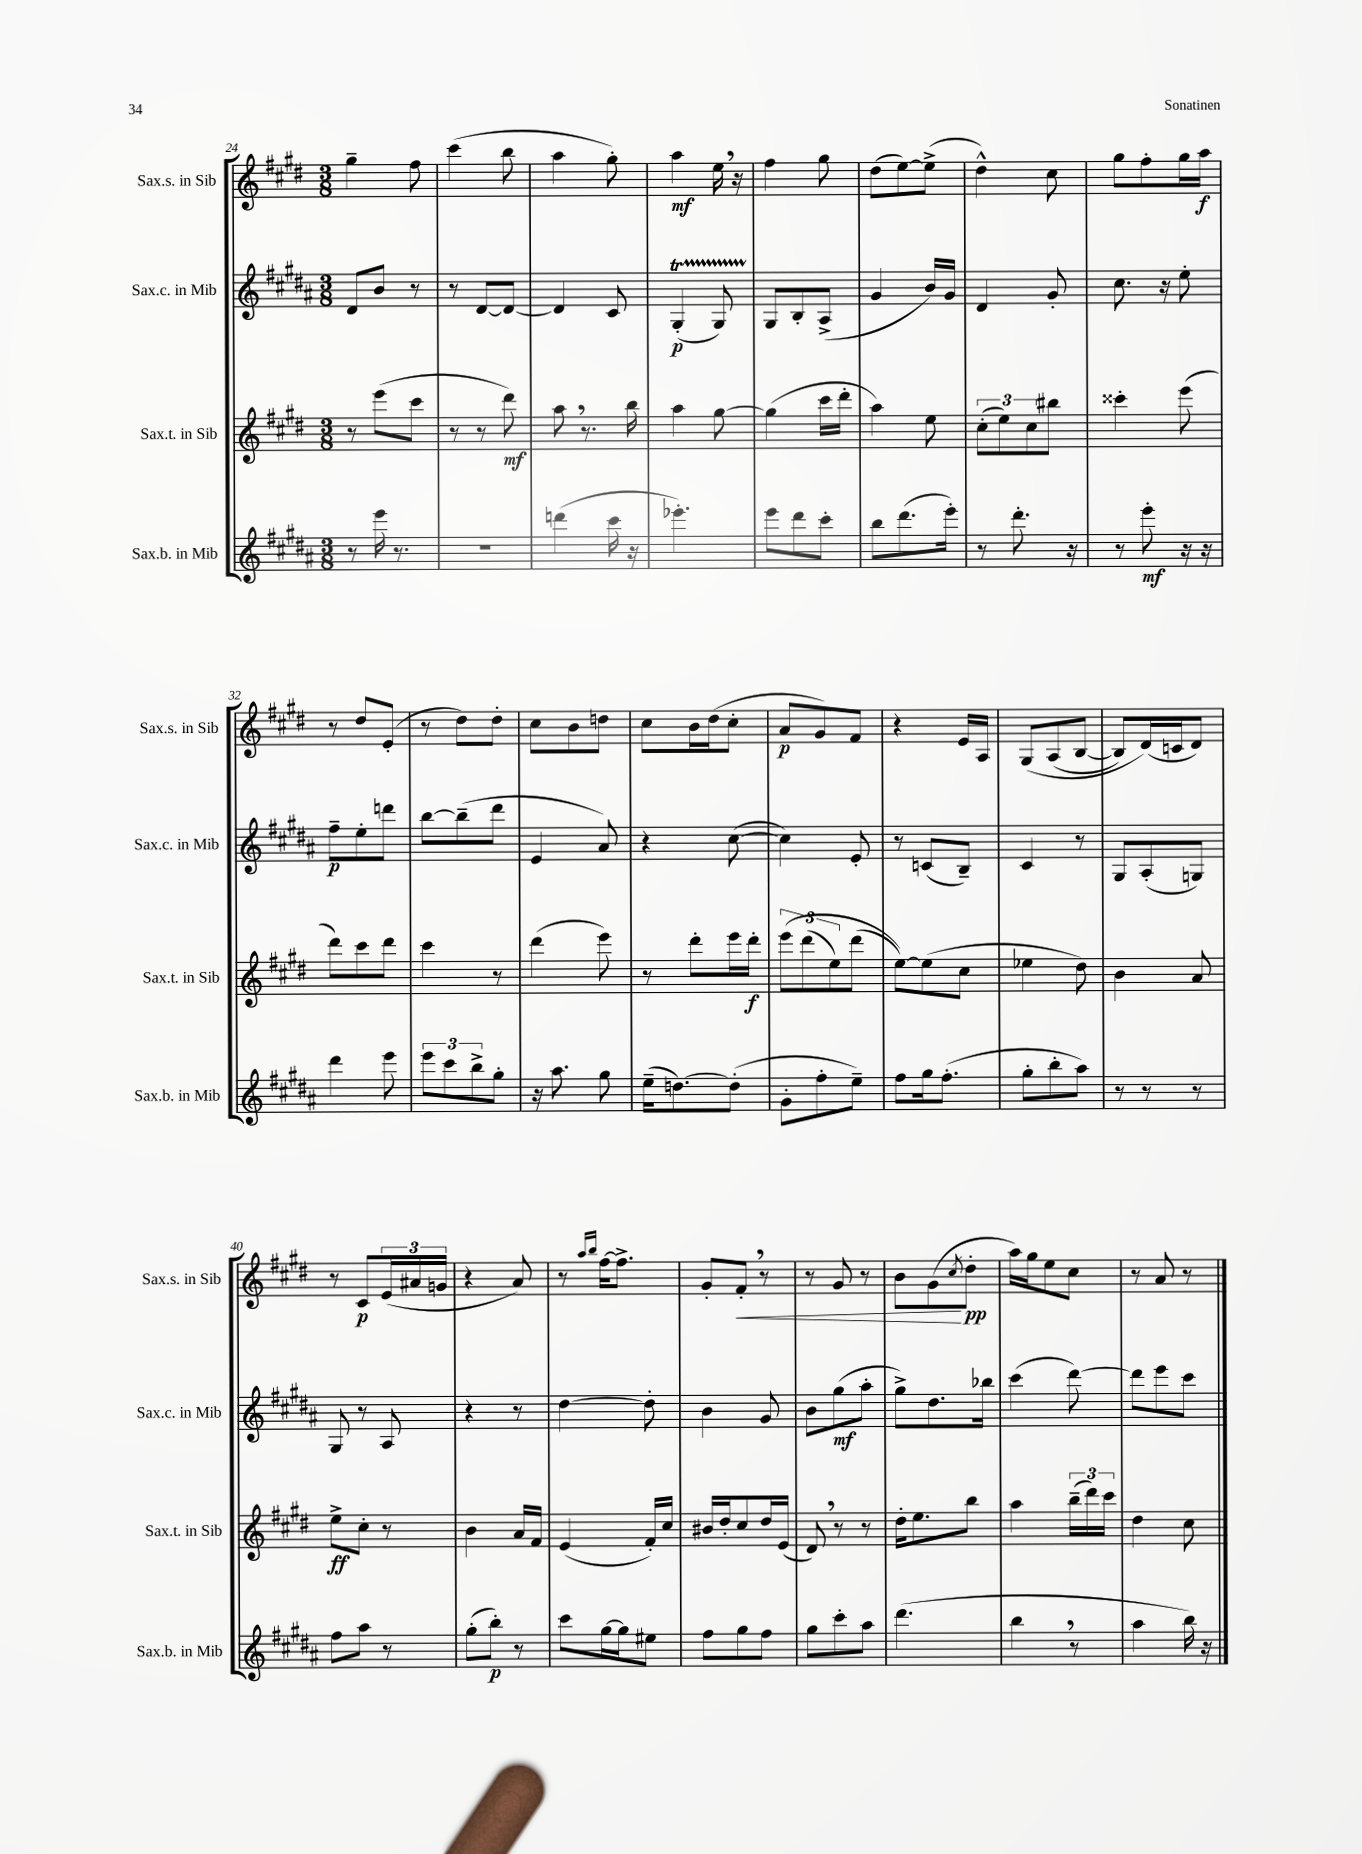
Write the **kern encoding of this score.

**kern	**kern	**kern	**kern
*staff4	*staff3	*staff2	*staff1
*clefG2	*clefG2	*clefG2	*clefG2
*k[f#c#g#d#a#]	*k[f#c#g#d#]	*k[f#c#g#d#a#]	*k[f#c#g#d#]
*M3/8	*M3/8	*M3/8	*M3/8
8r	8r	8d#	4gg#~
16eee	(8eee	8b	.
8.r	.	.	.
.	8ccc#	8r	8ff#
=	=	=	=
4.r	8r	8r	(4ccc#
.	8r	[8d#	.
.	8ddd#)	8d#_	8bb
=	=	=	=
(4ddd	8aa	4d#]	4aa
.	8.r	.	.
16ccc#	.	8c#	8gg#')
16r	16bb	.	.
=	=	=	=
4.eee-')	4aa	(4G#'	4aa
.	[8gg#	8G#)	16ee
.	.	.	16r
=	=	=	=
8eee	(4gg#]	8G#	4ff#
8ddd#	.	8B'	.
8ccc#'	16ccc#	(8A#^	8gg#
.	16ddd#'	.	.
=	=	=	=
8bb	4aa)	4g#	(8dd#
(8.ddd#	.	.	[8ee)
.	8ee	16b)	(8ee^]
16eee')	.	16g#	.
=	=	=	=
8r	(12cc#'	4d#	4dd#^^)
.	12ee)	.	.
8.ddd#'	.	.	.
.	12cc#	.	.
.	8bb#	8g#'	8cc#
16r	.	.	.
=	=	=	=
8r	4ccc##'	8.cc#	8gg#
8eee'	.	.	8ff#'
.	.	16r	.
16r	(8eee	8ee'	16gg#
16r	.	.	16aa
=	=	=	=
4ddd#	8ddd#)	8ff#~	8r
.	8ccc#	8ee'	8dd#
8eee	8ddd#	8ddd	(8e'
=	=	=	=
12eee	4ccc#	[8bb	8r
12ccc#	.	.	.
.	.	(8bb~]	8dd#)
12bb^	.	.	.
8gg#'	8r	8ddd#	8dd#'
=	=	=	=
16r	(4ddd#	4e	8cc#
8.aa#	.	.	.
.	.	.	8b
8gg#	8eee)	8a#)	8dd
=	=	=	=
(16ee~	8r	4r	8cc#
[8.dd)	.	.	.
.	8ddd#'	.	16b
.	.	.	(16dd#
(8dd']	16eee	([8cc#	8cc#'
.	16ddd#'	.	.
=	=	=	=
8g#'	&(12eee	4cc#])	8a
.	(12ddd#	.	.
8ff#'	.	.	8g#)
.	12ee)	.	.
8ee~)	(8ddd#	8e'	8f#
=	=	=	=
8ff#	[8ee)&)	8r	4r
16gg#	(8ee]	(8c	.
(8.ff#'	.	.	.
.	8cc#	8B~)	16e
.	.	.	16A
=	=	=	=
8gg#'	4ee-	4c#	&(8G#
8bb'	.	.	(8A
8aa#)	8dd#)	8r	[8B
=	=	=	=
8r	4b	8G#	8B])
8r	.	(8A#'	(16d#&)
.	.	.	16c
8r	8a	8G)	8d#)
=	=	=	=
8ff#	8ee^	8G#	8r
8aa#	8cc#'	8r	8c#
8r	8r	8A#	(24e
.	.	.	24a#
.	.	.	24g
=	=	=	=
(8gg#'	4b	4r	4r
8bb')	.	.	.
8r	16a	8r	8a)
.	16f#	.	.
=	=	=	=
8ccc#	(4e	[4dd#	8r
.	.	.	16qqaa
.	.	.	16qqbb
[16gg#	.	.	[16ff#
16gg#]	.	.	8.ff#^]
8ee#	16f#')	8dd#']	.
.	16cc#	.	.
=	=	=	=
8ff#	16b#	4b	8g#'
.	16dd#'	.	.
8gg#	8cc#	.	8f#'
8ff#	16dd#	8g#	8r
.	(16e	.	.
=	=	=	=
8gg#	8d#)	8b	8r
8ccc#'	8r	(8gg#	8g#
8aa#	8r	8aa#'	8r
=	=	=	=
(4.ddd#	16dd#'	8gg#^)	8b
.	8.ee	.	.
.	.	8.dd#	(8g#
.	.	.	8qcc#
.	8bb	.	8dd#'
.	.	16bb-	.
=	=	=	=
4bb	4aa	(4ccc#	16aa)
.	.	.	16gg#
.	.	.	8ee
8r	(24bb~	[8ddd#)	8cc#
.	24ddd#)	.	.
.	24ccc#	.	.
=	=	=	=
4aa#	4dd#	8ddd#]	8r
.	.	8eee	8a
16bb)	8cc#	8ccc#	8r
16r	.	.	.
==	==	==	==
*-	*-	*-	*-
